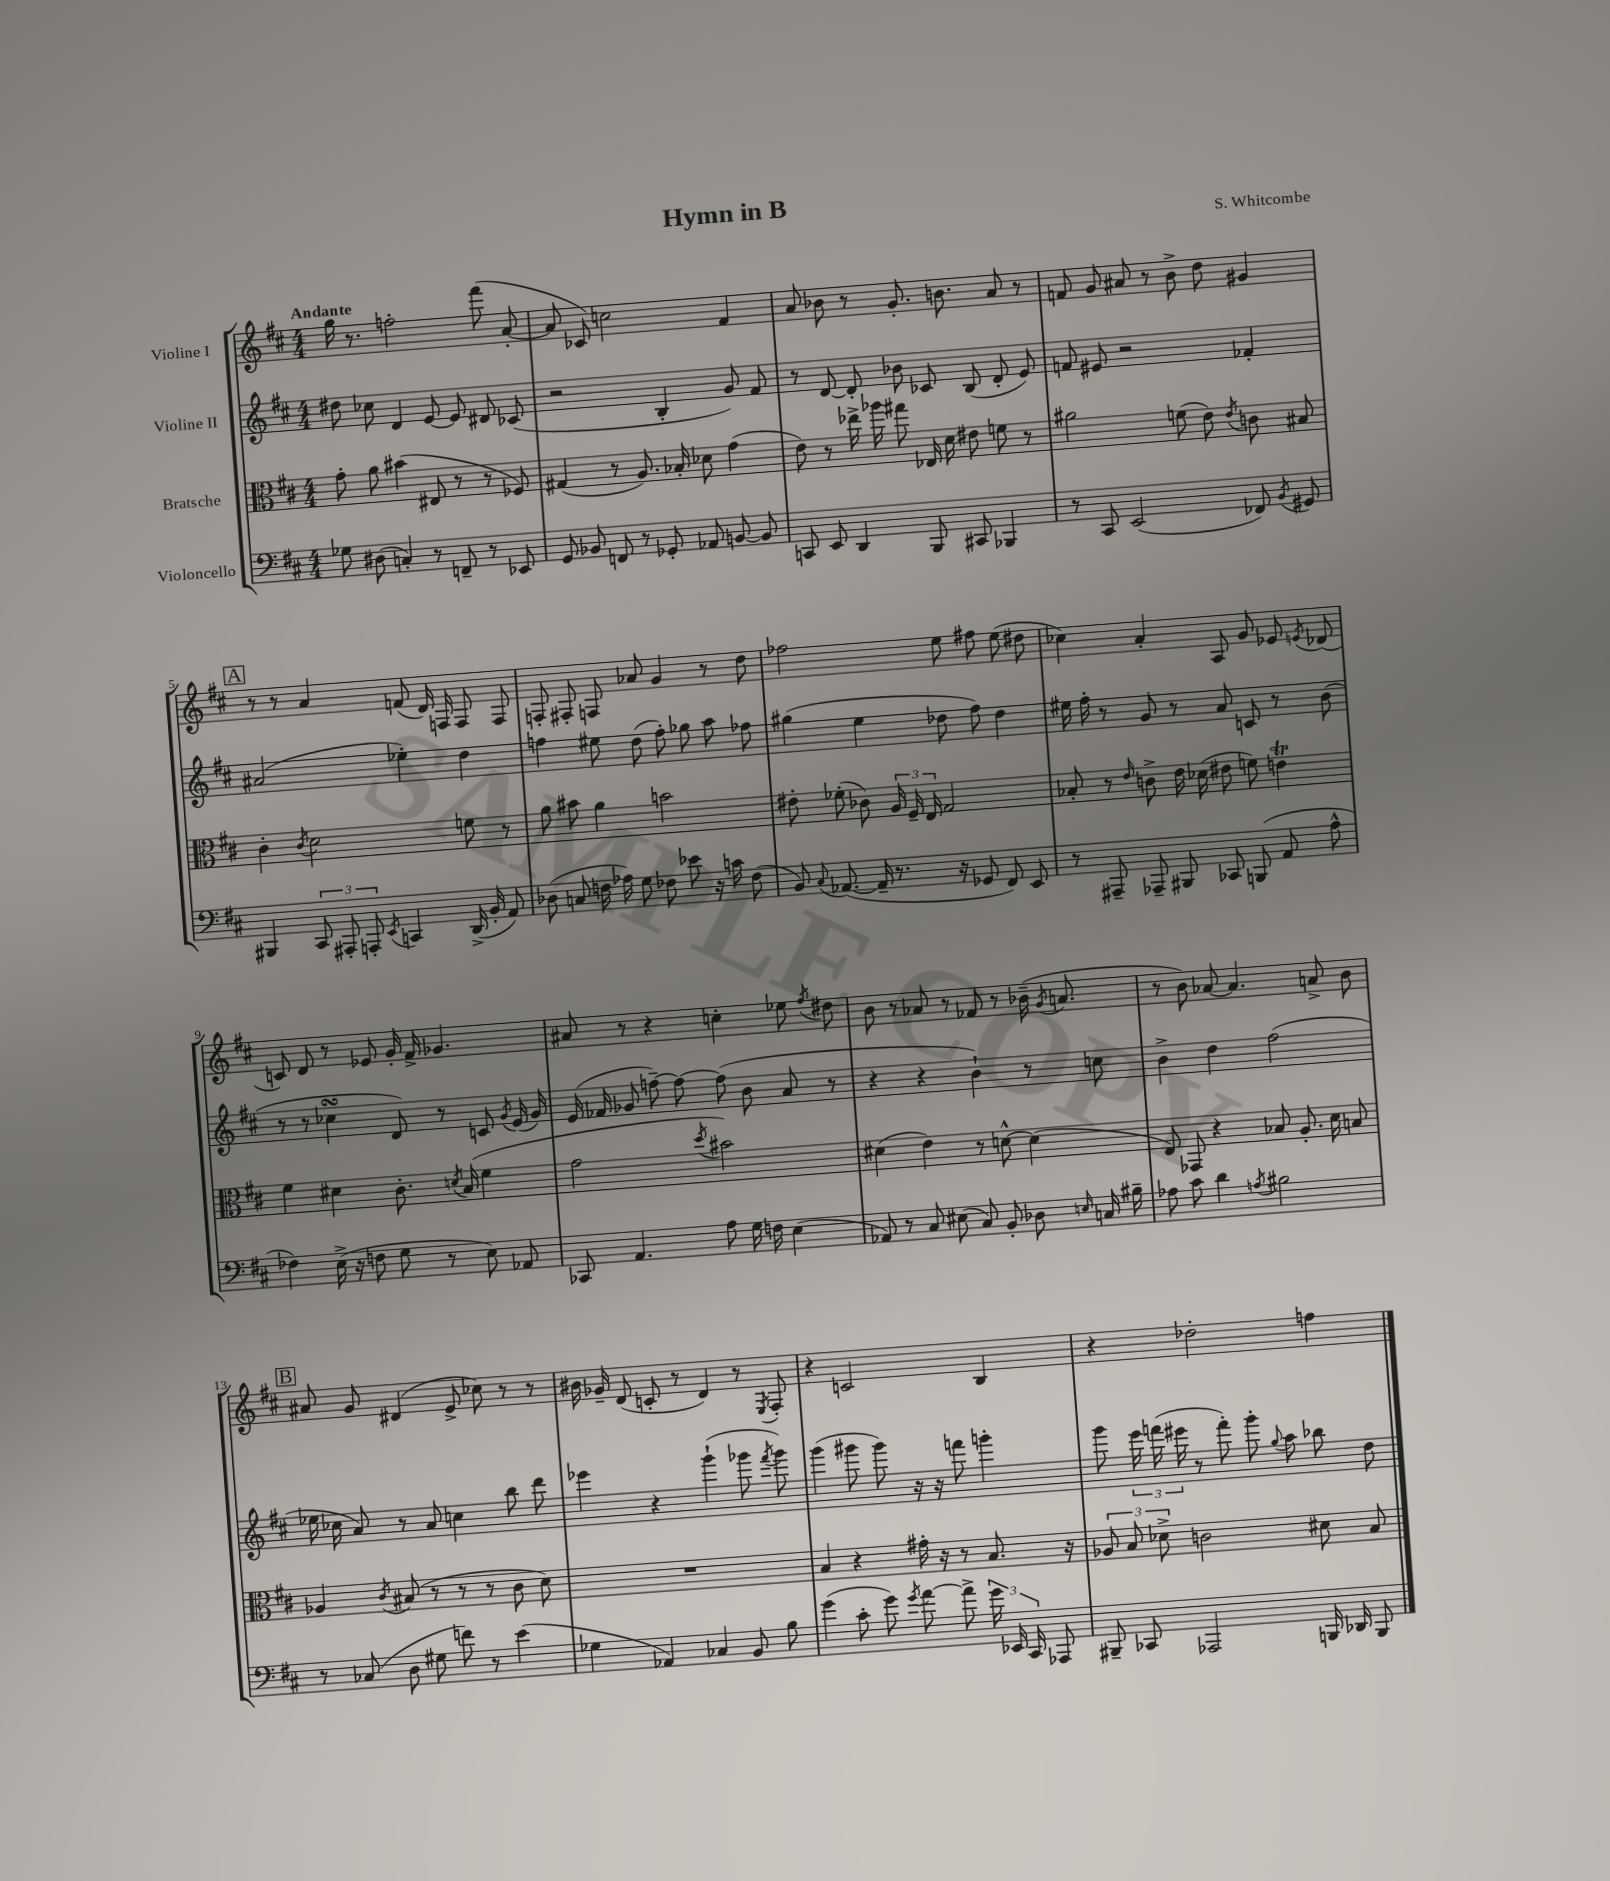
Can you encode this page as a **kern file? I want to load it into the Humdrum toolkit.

**kern	**kern	**kern	**kern
*staff4	*staff3	*staff2	*staff1
*clefF4	*clefC3	*clefG2	*clefG2
*k[f#c#]	*k[f#c#]	*k[f#c#]	*k[f#c#]
*M4/4	*M4/4	*M4/4	*M4/4
8G-\	8g'\	8dd#\	16gg\
.	.	.	8.r
(8D#\	8a\	8cc-\	.
4C'/)	(4b#\	4d/	2ff'\
8r	8E#/	[8e/	.
8FF~/	8r	8e/]	.
8r	8r	8d#/	(8fff#\
8EE-/	8F-/)	(8c-/	[8a'/
=	=	=	=
8GG/	(4G#/	2r	8a/]
8BB-/	.	.	8c-/)
8FF/	8r	.	2cc\
8r	8.A/)	.	.
8GG-'/	.	4B'/	.
.	16B-'/	.	.
8AA-/	8d-\	.	.
[8BB/	(4g\	8g/)	4f#/
8BB/]	.	8f#/	.
=	=	=	=
8CC/	8e\)	8r	8a/
8EE/	8r	[8d/	8b-\
4DD/	16ee-^\	8d'/]	8r
.	16aa-\	.	.
.	8gg#\	8b-\	8.g'/
8BBB/	16E-/	8c-/	.
.	16d\	.	8.b\
8CC#/	8e#\	(8B/	.
4BBB-/	8f\	8d'/	8a/
.	8r	8e/)	8r
=	=	=	=
8r	2a#\	8f/	8f/
8CC#/	.	8e#/	8g/
(2EE/	.	2r	8a#/
.	.	.	8r
.	(8f\	.	8b^\
.	8e\)	.	8dd\
.	8qe/	.	.
8FF-/)	8c\	4f-'/	4g#/
8qBB/	.	.	.
8GG#/	8B#/	.	.
=	=	=	=
4BBB#/	4c#'\	(2a#/	8r
.	.	.	8r
.	8qc#/	.	.
12CC#/	2d\	.	4a/
12AAA#'/	.	.	.
12AAA'/	.	.	.
8qEE/	.	.	.
4CC/	.	4ee-'\)	(8f/
.	.	.	16d/)
.	.	.	16F/
(16DD^/	8f\	4dd\	8F/
16BB'/	.	.	.
8AA/)	8r	.	8F/
=	=	=	=
(8D-\	8a\	4ff\	8F'/
8C/	8b#\	.	8F#'/
16F\	4a\	8ee#\	8F/
16A-\)	.	.	.
8G\	.	(8dd\	8a-/
8F-\	2b\	8ff'\)	4g/
8e-\	.	8gg-\	.
16r	.	8aa\	8r
16c\	.	.	.
(8F-\	.	8ff-\	8dd\
=	=	=	=
8BB/)	8e#'\	(4gg#\	2ff-\
8qqC#/	.	.	.
([8.AA-/	(8f-'\	.	.
.	8c-\)	4ee\	.
16AA-~/]	.	.	.
8.r	24A/	.	.
.	24F#~/	.	.
.	24E/	.	.
.	2G/	8dd-\	8ee\
16r	.	.	.
8GG-/	.	8ff#\)	8ff#\
8FF#/)	.	4dd-\	(8ee\
8EE/	.	.	8dd#\
=	=	=	=
8r	8B-'/	16ee#\	4cc-\)
.	.	16ff#'\	.
8AAA#~/	8r	8r	.
.	16qqe/	.	.
8AAA-~/	8c^\	8g/	4a'/
8BBB#/	16e\	8r	.
.	(16d-\	.	.
8CC-/	8e#\	8a/	8A/
(8BBB/	8f\)	8c/	8g/
8AA/	4e\	8r	8e-/
.	.	.	8qe/
8A^^\	.	(8b\	(8d-/
=	=	=	=
4F-\)	4f#\	8r	8c/)
.	.	8r	8d/
(16E^\	4d#\	4cc-\	8r
16r	.	.	.
8F\	.	.	8e-/
8G\	8.c#'\	8d/)	16g'/
.	.	.	16f#^/
8r	.	8r	4.g-/
.	8qd/	.	.
.	(16B/	.	.
8E\)	4f#\	8c/	.
.	.	8qg/	.
8AA-/	.	(16e/	.
.	.	16g/)	.
=	=	=	=
8CC-/	2g\	(16e/	8a#/
.	.	16f-/	.
4.AA/	.	8g-/	8r
.	.	[8ff~\)	4r
.	.	8ff\_	.
.	8qdd/	.	.
8A\	2b#\)	(8ff\]	4cc'\
16G\	.	8b\	.
16F\	.	.	.
(4E\	.	8a/	8ee-\
.	.	.	8qff#/
.	.	8r	8dd#\
=	=	=	=
8AA-/)	(4d#\	4r	8b\
8r	.	.	8r
8C#/	4e\)	4r	8a-/
(8E#\	.	.	8r
8C#/)	8r	4b`\)	8f-/
8BB'/	[8d^^\	.	8r
8D-\	(4d\]	8r	(16b-~\
.	.	.	8qg/
.	.	.	8.a/
16qqE/	.	.	.
16C/	.	8cc\	.
16B#~\	.	.	.
=	=	=	=
8A-\	8E/)	4b^\	8r
8c#\	8GG-/	.	8b\)
4d\	4r	4dd\	[8a-/
.	.	.	4.a-/]
8qA/	.	.	.
2B#\	8B-/	(2ff#\	.
.	8.A'/	.	.
.	.	.	8a^/
.	16d\	.	.
.	8B/	.	8b\
=	=	=	=
8r	4A-/	16ee-\	8a#/
.	.	16cc-\	.
(8C-/	.	8a/)	8g/
.	8qc#/	.	.
8D\	(8B#/	8r	(4d#/
8G#\	8r	8a/	.
8f\)	8r	4cc\	8e^/
8r	8r	.	8cc-\)
(4e\	8c#\	8bb\	8r
.	8d\)	8ddd\	8r
=	=	=	=
4G-\	1r	4eee-\	16b#\
.	.	.	16g-~/
.	.	.	(8d/
4AA-/)	.	4r	8c'/
.	.	.	8r
4C-/	.	(4ggg`\	4d/)
8BB/	.	8ggg-\	8r
.	.	8qfff#/	8qE/
8B\	.	8ggg-\)	8F#'/
=	=	=	=
(4g\	4B/	(4ggg\	4r
8c#'\	4r	8ggg#\	2c/
8g\)	.	8ggg#\)	.
8qg/	.	.	.
[8a\	16g#'\	16r	.
.	16r	16r	.
8a^\]	8r	8fff\	.
24g\	8.B/	4ggg'\	4B/
24EE-/	.	.	.
24CC#/	.	.	.
8AAA-/	.	.	.
.	16r	.	.
=	=	=	=
8BBB#~/	12A-/	8ggg\	4r
.	12B/	.	.
8CC-/	.	24eee\	.
.	12d-^\	(24fff\	.
.	.	24eee#\	.
2AAA-/	2c\	8r	2dd-'\
.	.	8fff'\)	.
.	.	8ggg'\	.
.	.	8qqgg/	.
.	.	8aa\	.
16BBB/	8d#\	8bb-\	4ff\
16DD-/	.	.	.
8BBB/	8B/	8dd\	.
==	==	==	==
*-	*-	*-	*-
